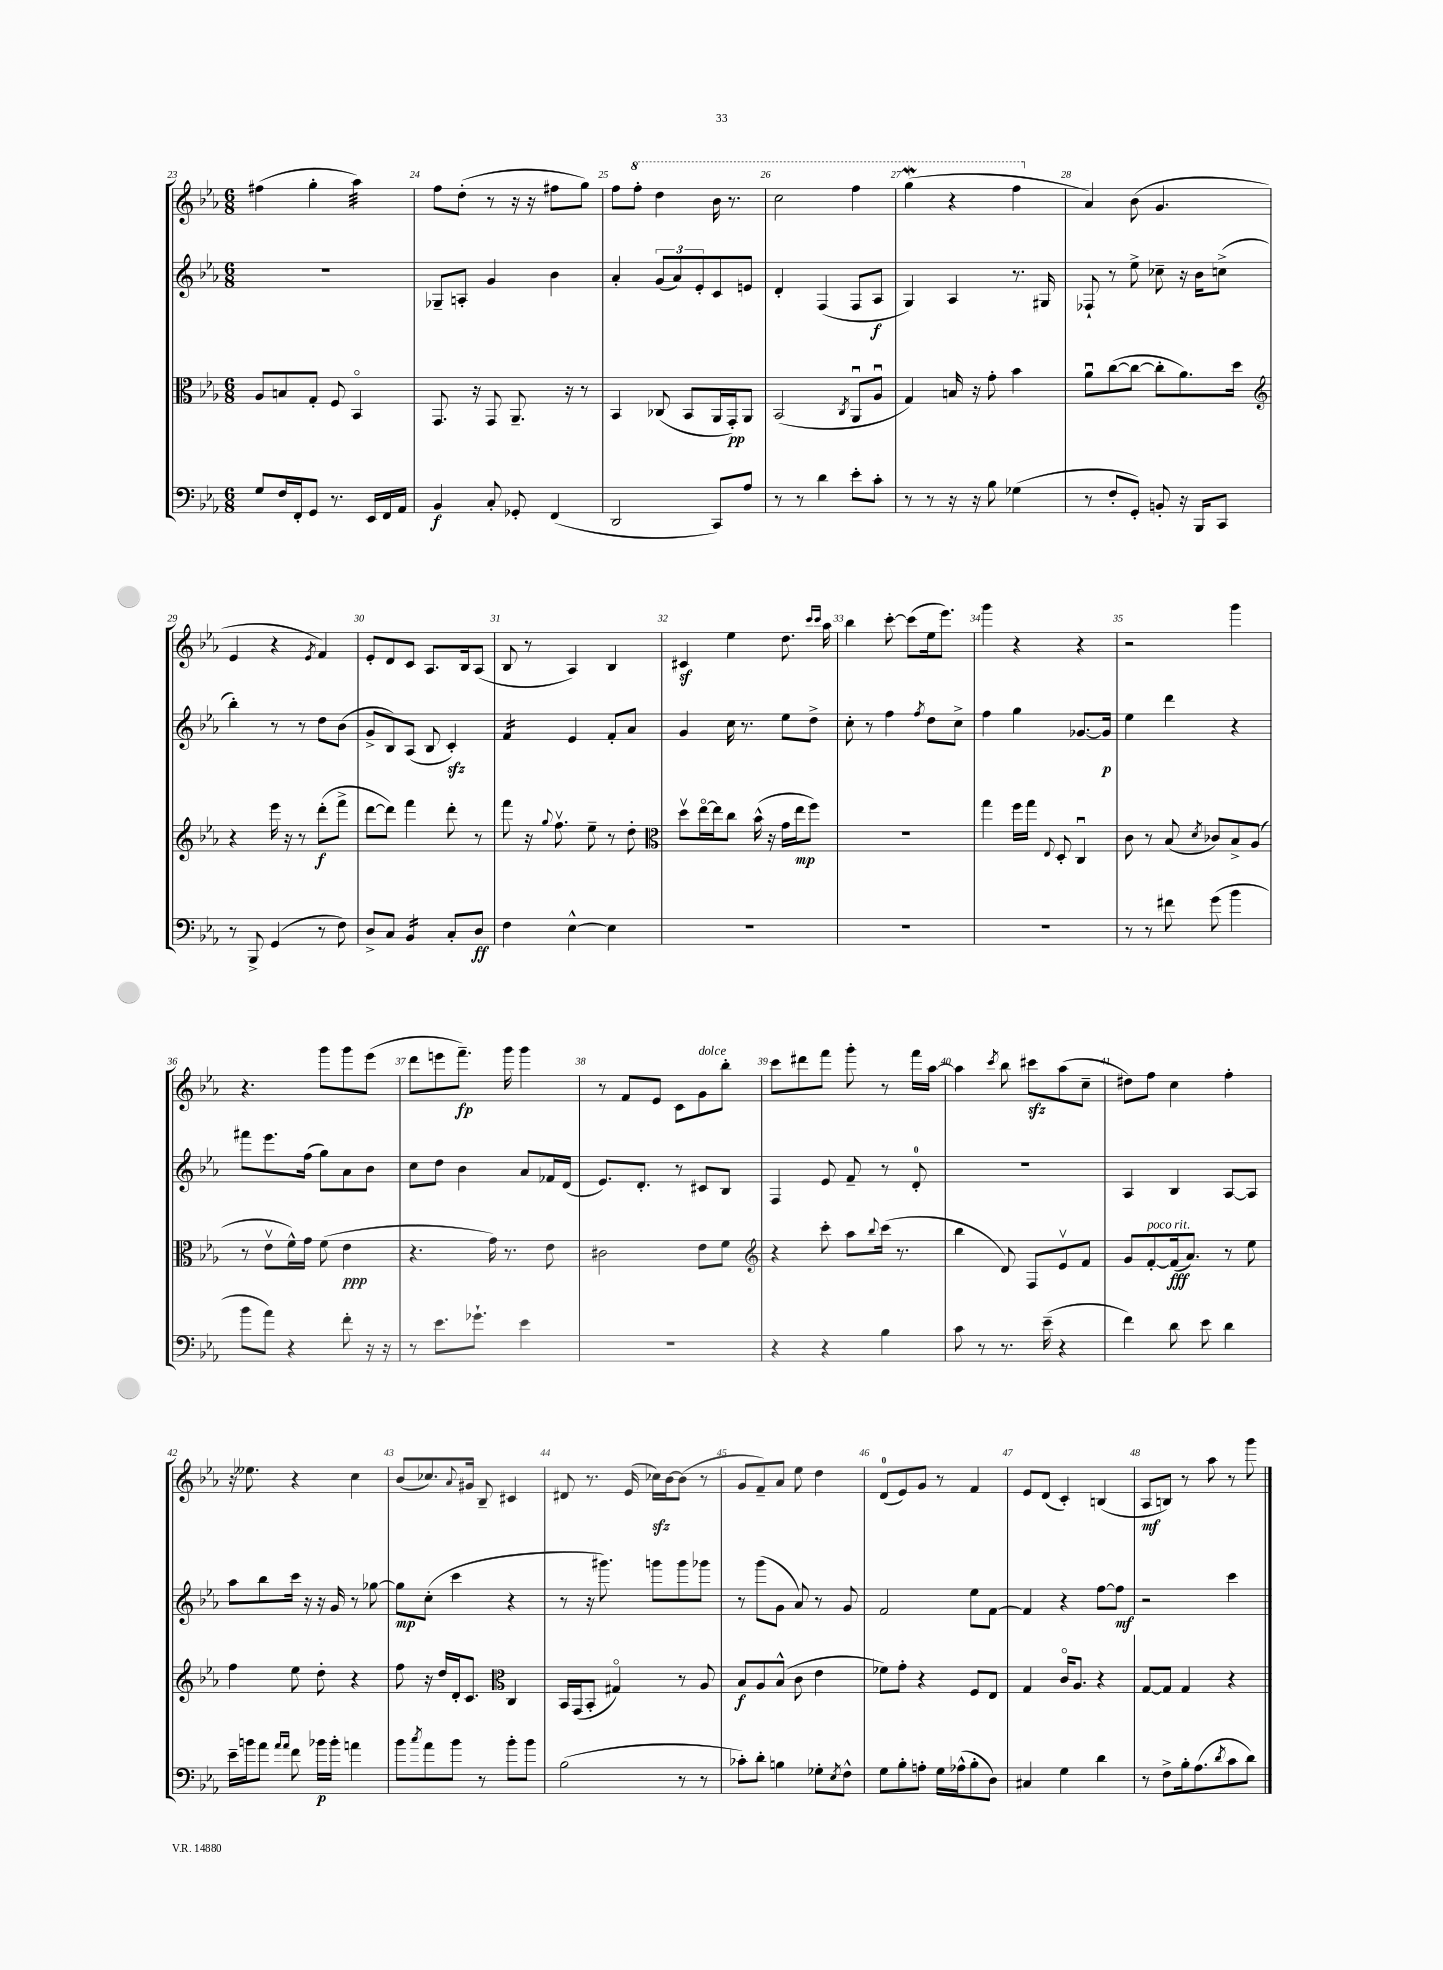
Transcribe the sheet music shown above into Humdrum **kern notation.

**kern	**kern	**kern	**kern
*staff4	*staff3	*staff2	*staff1
*clefF4	*clefC3	*clefG2	*clefG2
*k[b-e-a-]	*k[b-e-a-]	*k[b-e-a-]	*k[b-e-a-]
*M6/8	*M6/8	*M6/8	*M6/8
8G/L	8A-/L	2.r	(4ff#\
16F/L	8B/	.	.
16FF'/J	.	.	.
8GG/J	8G'/J	.	4gg'\
8.r	8F/	.	.
.	4BB-o/	.	4aa-\)
16EE-/LL	.	.	.
16FF/	.	.	.
16AA-/JJ	.	.	.
=	=	=	=
4BB-/	8.GG/	8G-~/L	8ff\L
.	.	8A'/J	(8dd'\J
.	16r	.	.
8C'/	8GG/	4g/	8r
8GG-'/	8.AA-~/	.	16r
.	.	.	16r
(4FF/	.	4b-\	8ff#\L
.	16r	.	.
.	8r	.	8gg\J)
=	=	=	=
2DD/	4BB-/	4a-'/	8ff\L
.	.	.	8fff'\J
.	(8C-/	(12g/L	4ddd\
.	.	12a-/)	.
.	8BB-/L	.	.
.	.	12e-'/	.
8CC/L)	16AA-/L	8c/	16bb-\
.	16GG'/J)	.	8.r
8A-/J	8AA-/J	8e/J	.
=	=	=	=
8r	(2BB-/	4d'/	2ccc\
8r	.	.	.
4d\	.	(4F/	.
.	8qC/	.	.
8e-'\L	8AA-u/L	8F/L	4fff\
8c'\J	8A-u/J	8A-/J	.
=	=	=	=
8r	4G/)	4G/)	(4ggg\
8r	.	.	.
16r	16B/	4A-/	4r
16r	16r	.	.
8B-\	8g'\	.	.
(4G-\	4b-\	8.r	4fff\
.	.	16G#/	.
=	=	=	=
8r	8a-u\L	8F-`/	4a-/)
8F'/L	([8cc\	8r	.
8GG'/J)	8cc\_J	8ee-^\	(8b-\
8BB'/	8cc'\]L	8cc-~\	4.g/
16r	8.a-\)	16r	.
16BBB-/LK	.	16b-\LK	.
8CC/J	.	(8cc^\J	.
.	16dd\Jk	.	.
=	=	=	=
*	*clefG2	*	*
8r	4r	4bb-'\)	4e-/
8BBB-^/	.	.	.
(4GG/	16eee-\	8r	4r
.	16r	.	.
.	8r	8r	.
.	.	.	8qe-/
8r	(8ddd'\L	8dd\L	4f/)
8F\)	8fff^\J	(8b-\J	.
=	=	=	=
8D^/L	[8ddd\L	8g^/L	8e-'/L
8C/J	8ddd\]J)	8B-/)	8d/
4BB-/	4fff\	(8A-/J	8c/J
.	.	8B-/	8.A-/L
8C'/L	8ddd'\	4c'/)	.
.	.	.	16B-/k
8D/J	8r	.	(8A-/J
=	=	=	=
4F\	8fff\	4f/	8B-/
.	16r	.	8r
.	8qqgg/	.	.
.	8.ffv\	.	.
[4E-^^\	.	4e-/	4A-/)
.	8ee-~\	.	.
4E-\]	8r	8f'/L	4B-/
.	8dd'\	8a-/J	.
=	=	=	=
*	*clefC3	*	*
2.r	8ddv\L	4g/	4c#/
.	[16ee-o\L	.	.
.	16ee-\]J	.	.
.	8cc\J	16cc\	4ee-\
.	.	8.r	.
.	(16b-^^\	.	.
.	16r	.	.
.	16g\LL	8ee-\L	8.dd\
.	16ee-\J	.	.
.	8ff\J)	8dd^\J	.
.	.	.	16qqccc/LL
.	.	.	16qqccc/JJ
.	.	.	16aa-\
=	=	=	=
2.r	2.r	8cc'\	4bb-\
.	.	8r	.
.	.	4ff\	[8ccc'\
.	.	.	(8ccc\]L
.	.	8qff/	.
.	.	8dd\L	16ee-\k
.	.	.	8.eee-\J)
.	.	8cc^\J	.
=	=	=	=
2.r	4gg\	4ff\	4ggg\
.	16ff\LL	4gg\	4r
.	16gg\JJ	.	.
.	8qqE-/	.	.
.	8D'/	.	.
.	4Cu/	[8.g-/L	4r
.	.	16g-/]Jk	.
=	=	=	=
8r	8c\	4ee-\	2r
8r	8r	.	.
8f#\	(8B-/	4ddd\	.
.	8qd/	.	.
(8g\	8c-/L)	.	.
4b-\	8B-^/	4r	4ggg\
.	(8A-/J	.	.
=	=	=	=
8b-\L	8r	8fff#\L	4.r
8a-\J)	8e-v\L	8.eee-\	.
4r	16f^^\L)	.	.
.	16g\JJ	(16ff\Jk	.
.	(8f\	8gg\L)	8ggg\L
8f'\	4e-\	8a-\	8ggg\
16r	.	8b-\J	(8eee-\J
16r	.	.	.
=	=	=	=
8r	4.r	8cc\L	8ddd\L
8.e-\L	.	8dd\J	8eee\
.	.	4b-\	8.fff~\J)
8.g-`\J	.	.	.
.	16g\)	.	.
.	8.r	.	16ggg\
4e-\	.	8a-/L	4ggg\
.	8e-\	16f-/L	.
.	.	(16d/JJ	.
=	=	=	=
2.r	2c#\	8.e-/L)	8r
.	.	.	8f/L
.	.	8.d'/J	.
.	.	.	8e-/J
.	.	8r	8c\L
.	8e-\L	8c#/L	8g\
.	8f\J	8B-/J	8bb-'\J
=	=	=	=
*	*clefG2	*	*
4r	4r	4F/	8ccc\L
.	.	.	8ddd#\
4r	8ccc'\	8e-/	8fff\J
.	8aa-\L	8f~/	8ggg'\
.	8qqbb-/	.	.
4B-\	(16ccc\Jk	8r	8r
.	8.r	.	.
.	.	8d'/	16fff\LL
.	.	.	[16aa-\JJ
=	=	=	=
8c\	4bb-\	2.r	4aa-\]
8r	.	.	.
.	.	.	8qccc/
8.r	8d/)	.	8bb-\
.	8F/L	.	8ccc#\L
(16e-~\	.	.	.
4r	8e-v/	.	(8aa-\
.	8f/J	.	8cc~\J
=	=	=	=
4f\)	8g/L	4A-/	8dd#\L)
.	[8f'/	.	8ff\J
8d\	(16f/]k	4B-/	4cc\
.	8.a-/J)	.	.
8e-\	.	.	.
4d\	8r	[8A-/L	4ff'\
.	8ee-\	8A-/]J	.
=	=	=	=
16e-~\LL	4ff\	8aa-\L	16r
16b\J	.	.	8.ee--\
8a-\J	.	8bb-\	.
16qqa-/LL	.	.	.
16qqa-/JJ	.	.	.
8f\	8ee-\	16ccc\Jk	4r
.	.	16r	.
16b-\LL	8dd'\	16r	.
16b-'\JJ	.	16g/	.
4a\	4r	8r	4cc\
.	.	[8gg-\	.
=	=	=	=
8b-\L	8ff\	8gg-\]L	(8b-/L
8qcc/	.	.	.
8a-\	16r	(8cc'\J	8.cc-/)
.	16dd/LL	.	.
8b-\J	16d'/J	4ccc\	.
.	.	.	8qqa-/
.	8.c/J	.	16g#/Jk
8r	.	.	8B-~/
*	*clefC3	*	*
8b-'\L	4C/	4r	4c#/
8b-\J	.	.	.
=	=	=	=
(2B-\	16BB-/LL	8r	8d#/
.	(16GG/J	.	.
.	8BB-'/J	16r	8.r
.	.	8.ggg#\)	.
.	4G#o/)	.	.
.	.	.	(16e-/
.	.	8ggg\L	16cc-\LL)
.	.	.	[16b-\J
8r	8r	8ggg\	(8b-\]J
8r	8A-/	8ggg-\J	8r
=	=	=	=
8c-'\L)	8B-/L	8r	8g/L
8d'\J	8A-/	(8ggg\L	8f~/)
4B\	(8B-^^/J	8g\J	8a-/J
.	8c\	8a-/)	8ee-\
8G-'\L	4e-\	8r	4dd\
8qE-/	.	.	.
8F^^\J	.	8g/	.
=	=	=	=
8G\L	8f-\L)	2f/	(8d/L
8B-'\	8g'\J	.	8e-/)
8A'\J	4r	.	8g/J
16G\LL	.	.	8r
(16A-^^\J	.	.	.
8B-'\	8F/L	8ee-\L	4f/
8D\J)	8E-/J	[8f\J	.
=	=	=	=
4C#/	4G/	4f/]	8e-/L
.	.	.	(8d/J
4G\	16co/LK	4r	4c'/)
.	8.A-/J	.	.
4d\	4r	[8ff\L	(4B/
.	.	8ff\]J	.
=	=	=	=
8r	[8G/L	2r	8A-/L
8F^\L	8G/]J	.	8B/J)
16B-'\k	4G/	.	8r
(8.A-\	.	.	.
.	.	.	8aa-\
8qd/	.	.	.
8c\	4r	4ccc\	8r
8d\J)	.	.	8ggg\
==	==	==	==
*-	*-	*-	*-
